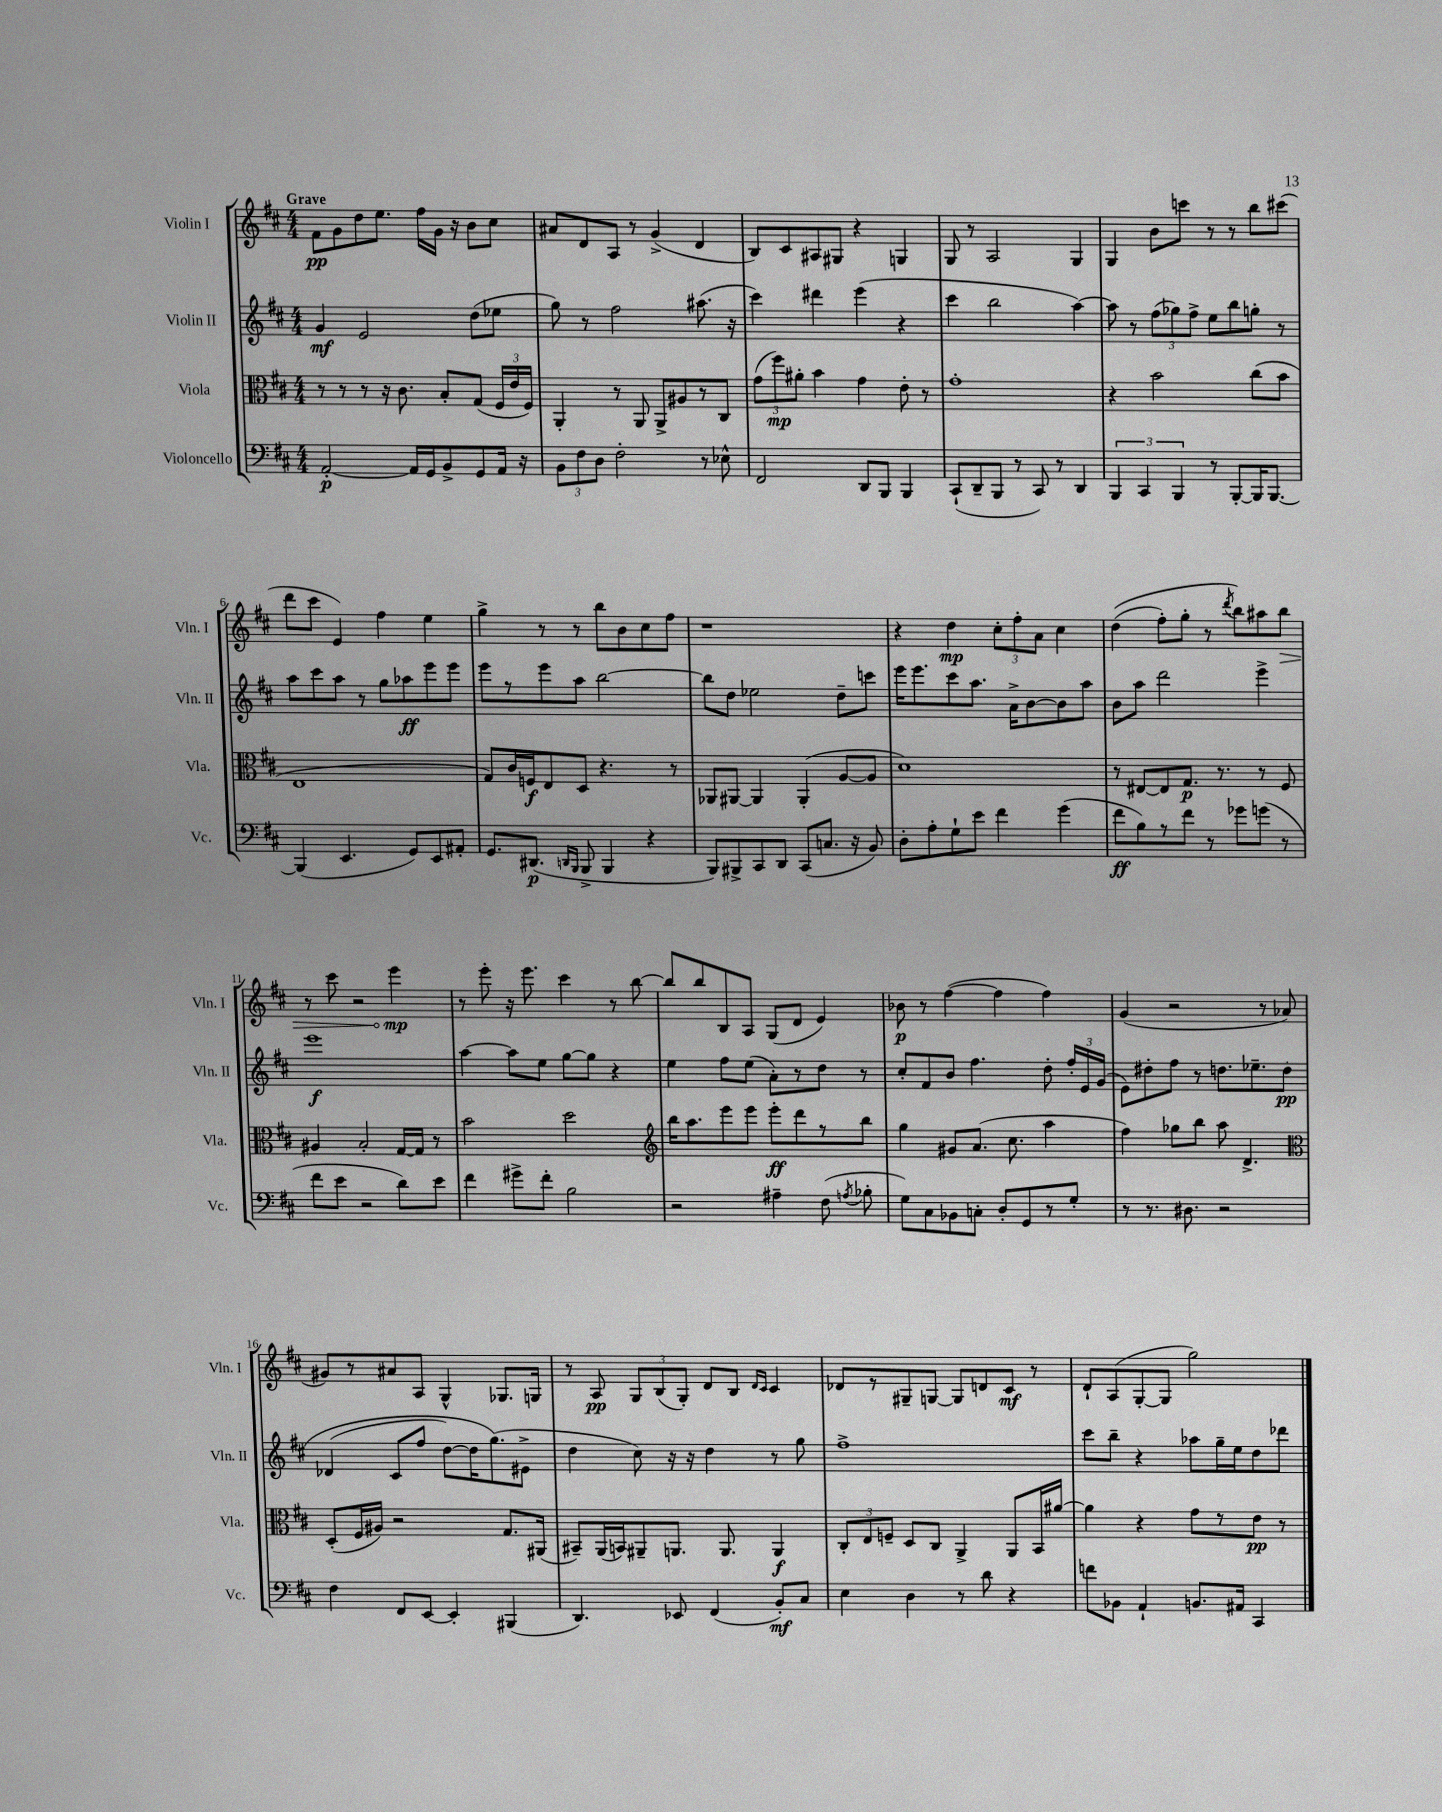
<<
\new StaffGroup <<
\new Staff = "s0" \with { instrumentName = "Violin I" shortInstrumentName = "Vln. I" } {
    \clef treble \key d \major \numericTimeSignature \time 4/4 \tempo "Grave"
    \autoBeamOff fis'8[\pp g'8 d''8 e''8.] fis''16[ g'16] r16 b'8[ cis''8] |
    ais'8[ d'8 a8] r8 g'4->( d'4 |
    b8[) cis'8 ais8 gis8] r4 g4 |
    g8 r8 a2 g4 |
    g4 b'8[ c'''8] r8 r8 b''8[ cis'''8]( |
    d'''8[ cis'''8] e'4) fis''4 e''4 |
    g''4-> r8 r8 b''8[ b'8 cis''8 fis''8] |
    r1 |
    r4 d''4\mp \tuplet 3/2 { cis''8[-. fis''8-. a'8] } cis''4 |
    d''4(\( fis''8[-.) g''8]-. r8 \acciaccatura { d'''8 } b''8[\) ais''8 \once \override Hairpin.circled-tip = ##t b''8]\> |
    r8 cis'''8 r2 e'''4\mp\! |
    r8 e'''8-. r16 e'''8. cis'''4 r8 b''8~ |
    b''8[ b''8 b8 a8] g8[( d'8] e'4) |
    bes'8\p r8 fis''4~( fis''4 fis''4) |
    g'4( r2 r8 aes'8 |
    gis'8[) r8 ais'8 a8] g4-^ ges8.[ g16] |
    r8 a8\pp \tuplet 3/2 { g8[ b8( g8]-.) } d'8[ b8] \grace { d'16[ cis'16] } cis'4 |
    des'8[ r8 gis8-- g8]~ g8[ d'8 cis'8]\mf r8 |
    d'8[-! a8( g8~-. g8] g''2) \bar "|." |
}
\new Staff = "s1" \with { instrumentName = "Violin II" shortInstrumentName = "Vln. II" } {
    \clef treble \key d \major \numericTimeSignature \time 4/4
    \autoBeamOff g'4\mf e'2 d''8[( ees''8] |
    g''8) r8 fis''2 ais''8.( r16 |
    cis'''4) dis'''4 e'''4( r4 |
    cis'''4 b''2 a''4~) |
    a''8 r8 \tuplet 3/2 { fis''8[( ges''8) fis''8]-> } e''8[ b''8 g''8]-. r8 |
    a''8[ cis'''8 a''8] r8 g''8[ aes''8\ff e'''8 e'''8] |
    e'''8[ r8 e'''8 a''8] b''2~ |
    b''8[ d''8] ees''2 d''8[-- c'''8] |
    e'''16[ e'''8. cis'''8 a''8.] a'16[-> b'8~ b'8 a''8] |
    b'8[ a''8] d'''2 e'''4-> |
    e'''1\f |
    a''4~ a''8[ e''8] g''8[~ g''8] r4 |
    e''4 fis''8[ e''8]( a'8[-.) r8 d''8] r8 |
    cis''8[-. fis'8 b'8] fis''4. d''8-. \tuplet 3/2 { fis''16[-. e'16 g'16]( } |
    e'8[) dis''8-. fis''8] r8 d''8.[ ees''8.-- d''8]\pp\( |
    des'4( cis'8[ fis''8] d''8[~) d''16 g''8.(\) eis'8]-> |
    d''4 cis''8) r16 r16 d''4 r8 g''8 |
    fis''1-> |
    cis'''8[ b''8]-- r4 aes''8[ g''16-- e''16 d''8 des'''8] \bar "|." |
}
\new Staff = "s2" \with { instrumentName = "Viola" shortInstrumentName = "Vla." } {
    \clef alto \key d \major \numericTimeSignature \time 4/4
    \autoBeamOff r8 r8 r8 r16 cis'8. b8[-. g8]( \tuplet 3/2 { fis16[ e'16 fis16]) } |
    a,4-. r8 a,8 a,8[-> ais8 r8 cis8] |
    \tuplet 3/2 { g'8[( fis''8\mp) ais'8]-. } b'4 g'4 e'8-. r8 |
    g'1-. |
    r4 b'2 cis''8[( b'8] |
    e1 |
    g8[) cis'16 f16\f e8 d8] r4. r8 |
    aes,8[ ais,8]~ ais,4 ais,4-.( a8[~ a8] |
    d'1) |
    r8 eis8[~ eis8 g8.]\p r8. r8 fis8 |
    ais4 b2-. g16[~ g16] r8 |
    b'2 d''2 |
    \clef treble b''16[ a''8. e'''8 e'''8] e'''8[-.\ff d'''8 r8 b''8] |
    g''4 gis'8[ a'8.]( cis''8. a''4 |
    fis''4) ges''8[ b''8] a''8 d'4.-> |
    \clef alto d8[-.( fis16 ais16]) r2 g8.[ ais,16]( |
    bis,8[--) a,16( b,16) ais,8-- a,8.] a,8. a,4\f |
    \tuplet 3/2 { cis8[-. e8 f8]-- } d8[ cis8] a,4-> a,8[ b,16 ais'16]~ |
    ais'4 r4 g'8[ r8 e'8]\pp r8 \bar "|." |
}
\new Staff = "s3" \with { instrumentName = "Violoncello" shortInstrumentName = "Vc." } {
    \clef bass \key d \major \numericTimeSignature \time 4/4
    \autoBeamOff a,2~-.\p a,16[ g,16 b,8-> g,8 a,16] r16 |
    \tuplet 3/2 { b,8[ fis8 d8] } fis2-. r8 ees8-^ |
    fis,2 d,8[ b,,8] b,,4 |
    cis,8[-!( d,8-- b,,8] r8 cis,8) r8 d,4 |
    \tuplet 3/2 { b,,4 cis,4 b,,4 } r8 b,,8[~-. b,,16 b,,8.]~ |
    b,,4( e,4. g,8[) e,8 ais,8]-. |
    g,8.[ dis,8.]\p( \grace { d,16[ b,,16] } b,,8-> b,,4 r4 |
    b,,8[) bis,,8-> cis,8 d,8] cis,8[( c8.] r16 b,8) |
    d8[-. a8-. g8-! e'8] fis'4 g'4( |
    fis'8[\ff b8) r8 fis'8] r8 ges'8[ g'8]( r8 |
    fis'8[ e'8] r2 d'8[) e'8] |
    fis'4 gis'8[-> fis'8]-. b2 |
    r2 ais4-- fis8( \acciaccatura { a8 } bes8-. |
    g8[) cis8 bes,8 c8]-. d8[-. g,8 r8 g8]-. |
    r8 r8. dis8. r2 |
    fis4 fis,8[ e,8]~ e,4-. bis,,4( |
    d,4.) ees,8 fis,4( b,8[-.\mf) cis8] |
    e4 d4 r8 d'8 r4 |
    f'8[ bes,8] a,4-! b,8.[ ais,16] cis,4 \bar "|." |
}
>>
>>
